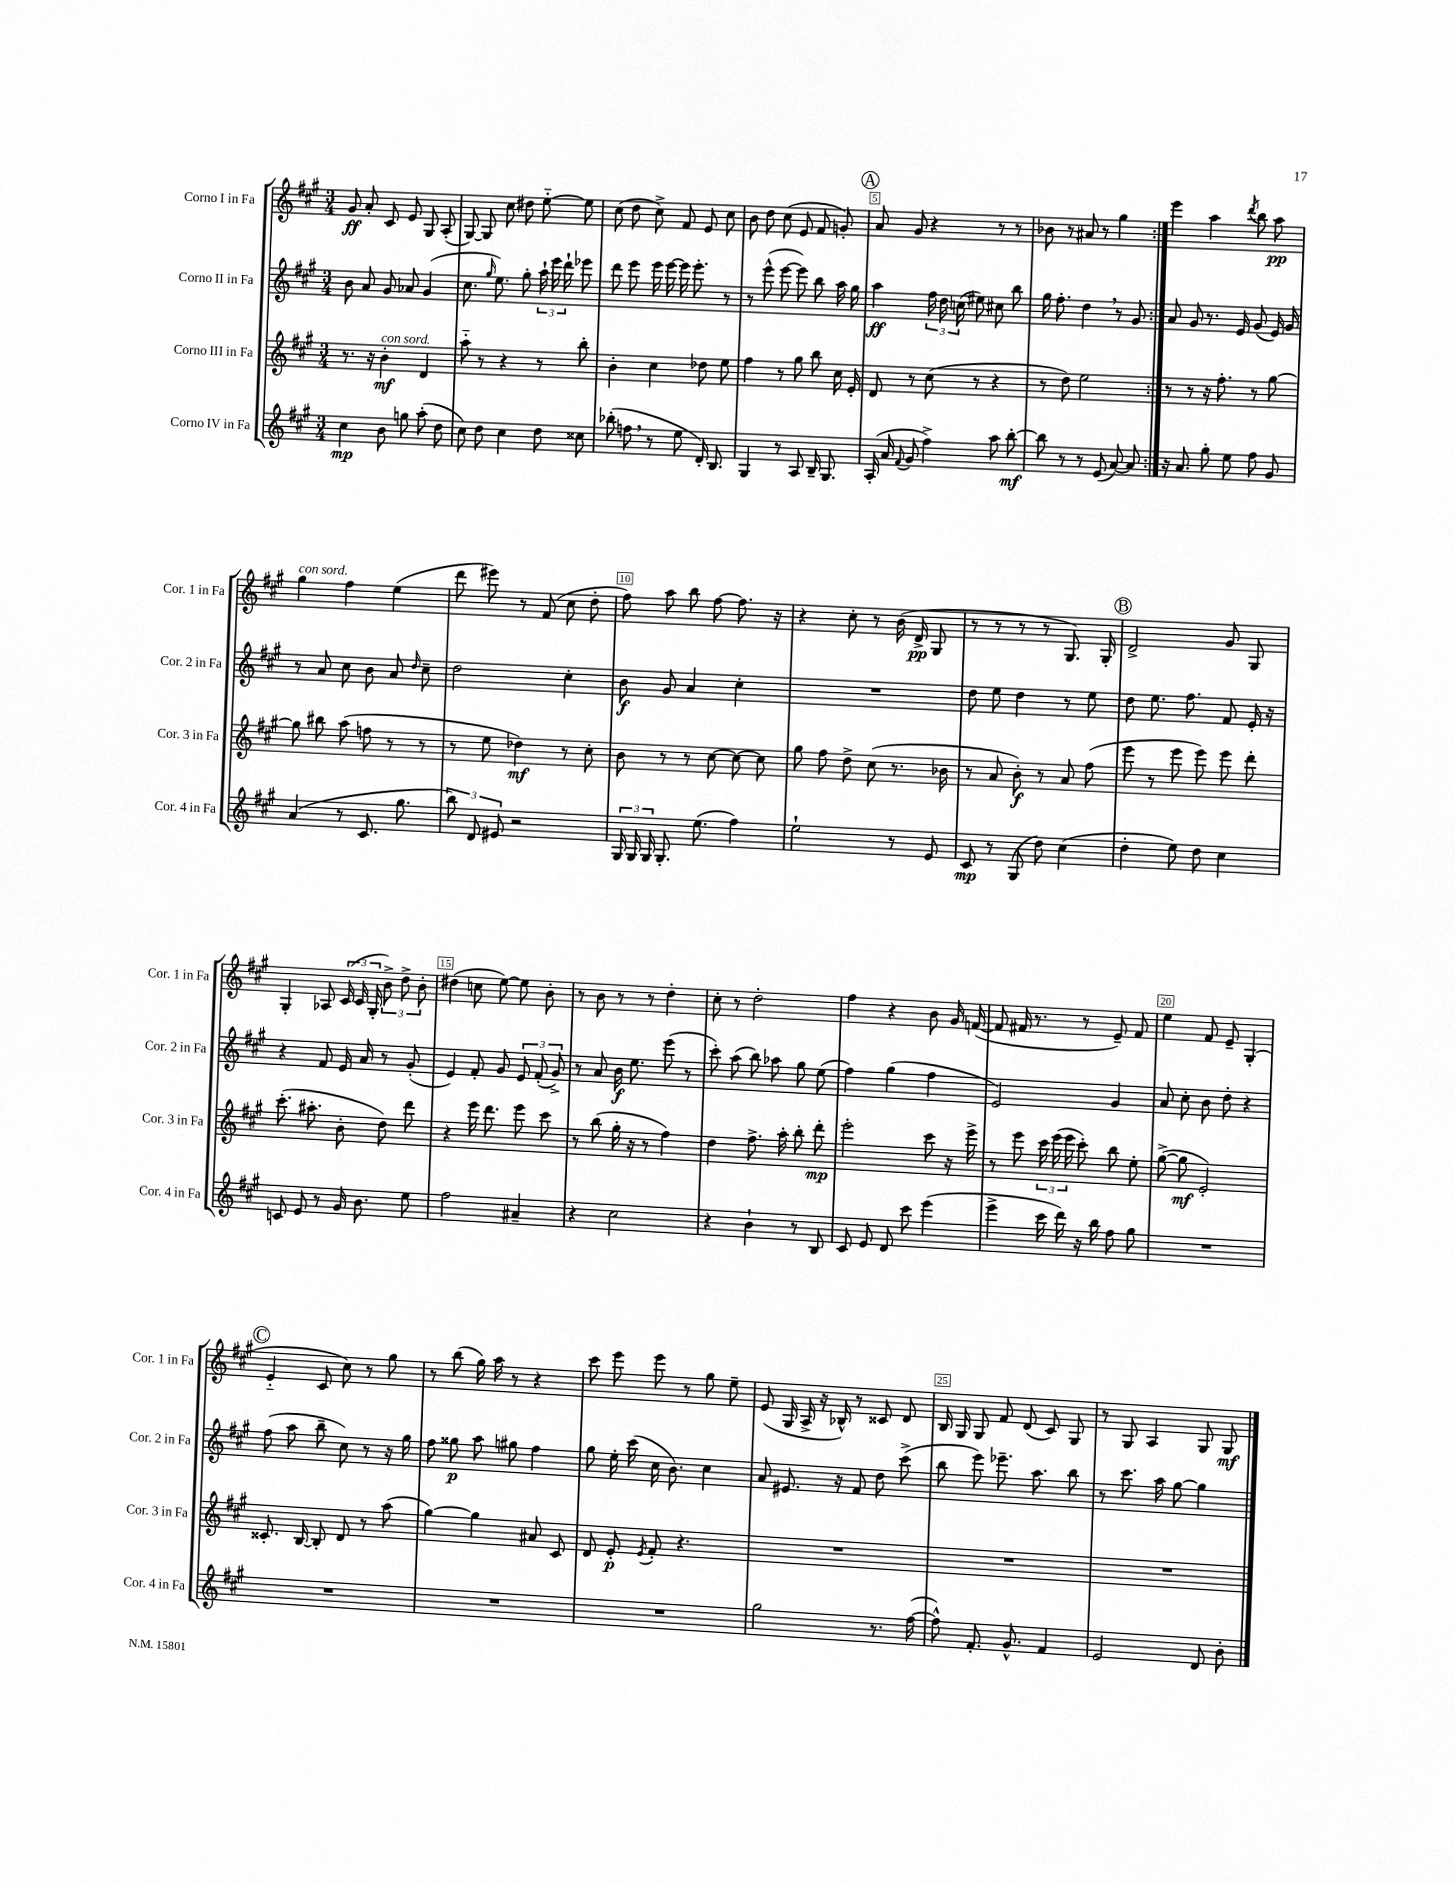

**kern	**kern	**kern	**kern
*staff4	*staff3	*staff2	*staff1
*clefG2	*clefG2	*clefG2	*clefG2
*k[f#c#g#]	*k[f#c#g#]	*k[f#c#g#]	*k[f#c#g#]
*M3/4	*M3/4	*M3/4	*M3/4
4cc#\	8.r	8b\	8g#/
.	.	8a/	8a'/
.	16r	.	.
8b\	4b'\	8g#/	8c#/
8gg\	.	8a-/	8e/
(8aa'\	4d/	(4g#/	8G#/
8dd\	.	.	(8A'/
=	=	=	=
8cc#\)	8aa'~\	8.cc#\	[8G#/)
8dd\	8r	.	8G#/]
.	.	16qqgg#/	.
.	.	8.ee\)	.
4cc#\	4r	.	8cc#\
.	.	8gg#'\	8dd#\
8dd\	8r	24aa`\	[8ee'~\
.	.	24eee\	.
.	.	24ddd`\	.
8cc##\	8bb'\	8eee-\	8ee\]
=	=	=	=
(8bb-'\	4b'\	8ddd\	(8cc#\
8ff\	.	8eee\	8dd\
8r	4cc#\	16eee\	8cc#^\)
.	.	[16eee\	.
8ee\	.	16eee\]	8f#/
.	.	8.eee'\	.
16d'/)	8dd-\	.	8e/
8.B/	.	.	.
.	8ee\	8r	8cc#\
=	=	=	=
4G#/	4ff#\	8r	8b\
.	.	(8eee^^\	8dd\
8r	8r	[8eee\	(8cc#\
8A/	8gg#\	8eee\])	8e/
16B~/	8bb\	8bb\	8f#/
8.G#/	.	.	.
.	16cc#\	16aa\	8g'/)
.	16e'/	16gg#\	.
=	=	=	=
(16A'/	8d/	4aa\	8a/
16a/	.	.	.
8qqf#/	.	.	.
8g#/	8r	.	8g#/
4ff#^\)	(8cc#\	24ff#\	4r
.	.	24dd\	.
.	.	(24cc\	.
.	8r	8ee#\)	.
8aa\	4r	8cc#\	8r
[8bb'\	.	8bb\	8r
=	=	=	=
8bb\]	8r	16gg#\	8b-\
.	.	8.ff#'\	.
8r	8dd\)	.	8r
8r	2ee\	4dd\	8a#/
(8e/	.	.	8r
[8a/)	.	8r	4gg#\
8a/]	.	8g#/	.
=:|!	=:|!	=:|!	=:|!
16r	8r	8a/	4eee\
8.a/	.	.	.
.	8r	8g#/	.
8gg#'\	16r	8.r	4aa\
.	8.ff#'\	.	.
8ee\	.	.	.
.	.	16e/	.
.	.	.	8qddd/
8ff#\	8r	(8g#/	8bb\
8g#/	[8gg#\	16e/)	8aa\
.	.	16g#/	.
=	=	=	=
(4a/	8gg#\]	8r	4gg#\
.	8bb#\	8a/	.
8r	(8aa\	8cc#\	4ff#\
8.c#/	8ff\	8b\	.
.	8r	8a/	(4ee\
8.gg#\	.	.	.
.	.	16qqdd/	.
.	8r	8cc#~\	.
=	=	=	=
12bb\)	8r	2dd\	8ddd\
12d/	.	.	.
.	8ee\	.	8eee#\)
12e#/	.	.	.
2r	4dd-\)	.	8r
.	.	.	(8f#/
.	8r	4cc#'\	8cc#\
.	8cc#'\	.	8dd'\
=	=	=	=
24G#/	8b\	8b\	8ff#\)
24G#/	.	.	.
24G#/	.	.	.
8.G#'/	8r	8g#/	8aa\
.	8r	4a/	8bb\
(8.ee\	.	.	.
.	[8cc#\	.	[8ff#\
4ff#\)	8cc#\_	4cc#'\	8.ff#\]
.	8cc#\]	.	.
.	.	.	16r
=	=	=	=
2ee`\	8gg#\	2.r	4r
.	8ff#\	.	.
.	8dd^\	.	8cc#'\
.	(8cc#\	.	8r
8r	8.r	.	(16b\
.	.	.	16d^/
8e/	.	.	8G#/
.	16b-\	.	.
=	=	=	=
8c#/	8r	8dd\	8r
8r	8a/	8ee\	8r
(8G#/	8b'\)	4dd\	8r
8dd\)	8r	.	8r
(4cc#\	8a/	8r	8.G#/)
.	(8ff#\	8ee\	.
.	.	.	16G#'/
=	=	=	=
4dd'\	8eee\	8dd\	2d^/
.	8r	8.ee\	.
8ee\)	8eee\	.	.
.	.	8.ff#\	.
8dd\	8eee\)	.	.
4cc#\	8eee\	8f#/	8g#/
.	8ddd'\	16e'/	8G#/
.	.	16r	.
=	=	=	=
8c/	(8.ccc#'\	4r	4G#'/
8e/	.	.	.
.	8.aa#'\	.	.
8r	.	8f#/	8A-/
16g#/	8b'\	16e/	(24c#/
.	.	.	24c#/
8.b\	.	16a/	.
.	.	.	24G#'/
.	8dd\)	8r	12b^\)
.	.	.	12dd^\
8ee\	8ddd\	(8g#'/	.
.	.	.	12b'\
=	=	=	=
2ff#\	4r	4e/)	(4dd#\
.	16eee\	8f#'/	8cc\
.	8.ddd\	.	.
.	.	8g#/	[8ee\)
4a#~/	8eee\	12e/	8ee\]
.	.	(12f#'/	.
.	8ccc#\	.	8b'\
.	.	12g#^/)	.
=	=	=	=
4r	8r	8r	8r
.	(8bb\	8a/	8b\
2cc#\	16gg#'\	16b\	8r
.	16r	8.ee\	.
.	8r	.	8r
.	4ff#\)	(8eee\	4dd'\
.	.	8r	.
=	=	=	=
4r	4dd\	8ccc#'\)	8cc#'\
.	.	(8aa\	8r
4b`\	8.ff#^\	8bb\)	2dd'\
.	.	8aa-\	.
.	16aa'\	.	.
8r	8bb'\	8gg#\	.
8B/	8ddd'\	(8ee\	.
=	=	=	=
8c#/	2eee'\	4ff#\)	4ff#\
8e/	.	.	.
8d/	.	(4gg#\	4r
8ccc#\	.	.	.
(4eee\	8ccc#\	4ff#\	8b\
.	16r	.	16g#/
.	16eee^\	.	([16f/
=	=	=	=
4eee^\	8r	2e/)	8f/]
.	8eee\	.	16f#/
.	.	.	8.r
16ccc#\	24ccc#\	.	.
.	(24eee\	.	.
16ddd\)	.	.	.
.	24eee\	.	.
16r	8ccc#'\)	.	8r
16bb\	.	.	.
8ff#\	8bb\	4g#/	8e~/)
8gg#\	8ee'\	.	8f#/
=	=	=	=
2.r	([8gg#^\	8a/	4ee\
.	8gg#\]	8cc#'\	.
.	2e'/)	8b\	8f#/
.	.	8dd'\	8e~/
.	.	4r	(4G#'/
=	=	=	=
2.r	8.c##'/	(8ff#\	4e'~/
.	.	8aa\	.
.	[16B/	.	.
.	8B'/]	8bb~\	8c#/
.	8d/	8cc#\)	8cc#\)
.	8r	8r	8r
.	(8aa\	16r	8gg#\
.	.	16gg#\	.
=	=	=	=
2.r	[4gg#\)	8ff#\	8r
.	.	8gg##\	(8bb\
.	4gg#\]	8aa\	16gg#\)
.	.	.	16aa\
.	.	8gg#\	8r
.	8a#/	4ff#\	4r
.	8c#/	.	.
=	=	=	=
2.r	8d/	8gg#\	8ccc#\
.	8e'/	16ee'\	8eee\
.	.	(16ccc#\	.
.	8qe/	.	.
.	8f#'/	16cc#\	8eee\
.	.	8.b\)	.
.	4.r	.	8r
.	.	4cc#\	8gg#\
.	.	.	8ee~\
=	=	=	=
2gg#\	2.r	8a/	(8e/
.	.	8.e#/	16G#/
.	.	.	16A^/
.	.	.	16r
.	.	16r	16B-^^/)
.	.	8f#/	8r
8.r	.	8dd\	8c##/
.	.	(8ccc#^\	8d/
([16ff#\	.	.	.
=	=	=	=
8ff#^^\])	2.r	8bb\	16B/
.	.	.	16G#/
8.f#'/	.	8eee\)	8G#/
.	.	8.eee-~\	8f#/
8.g#^^/	.	.	.
.	.	.	(8d/
.	.	8.aa\	.
4f#/	.	.	8c#/)
.	.	8bb\	8G#/
=	=	=	=
2e/	2.r	8r	8r
.	.	8.ccc#\	8G#/
.	.	.	4A/
.	.	16aa\	.
.	.	[8gg#\	.
8d/	.	4gg#\]	8G#/
8b'\	.	.	8G#/
==	==	==	==
*-	*-	*-	*-
